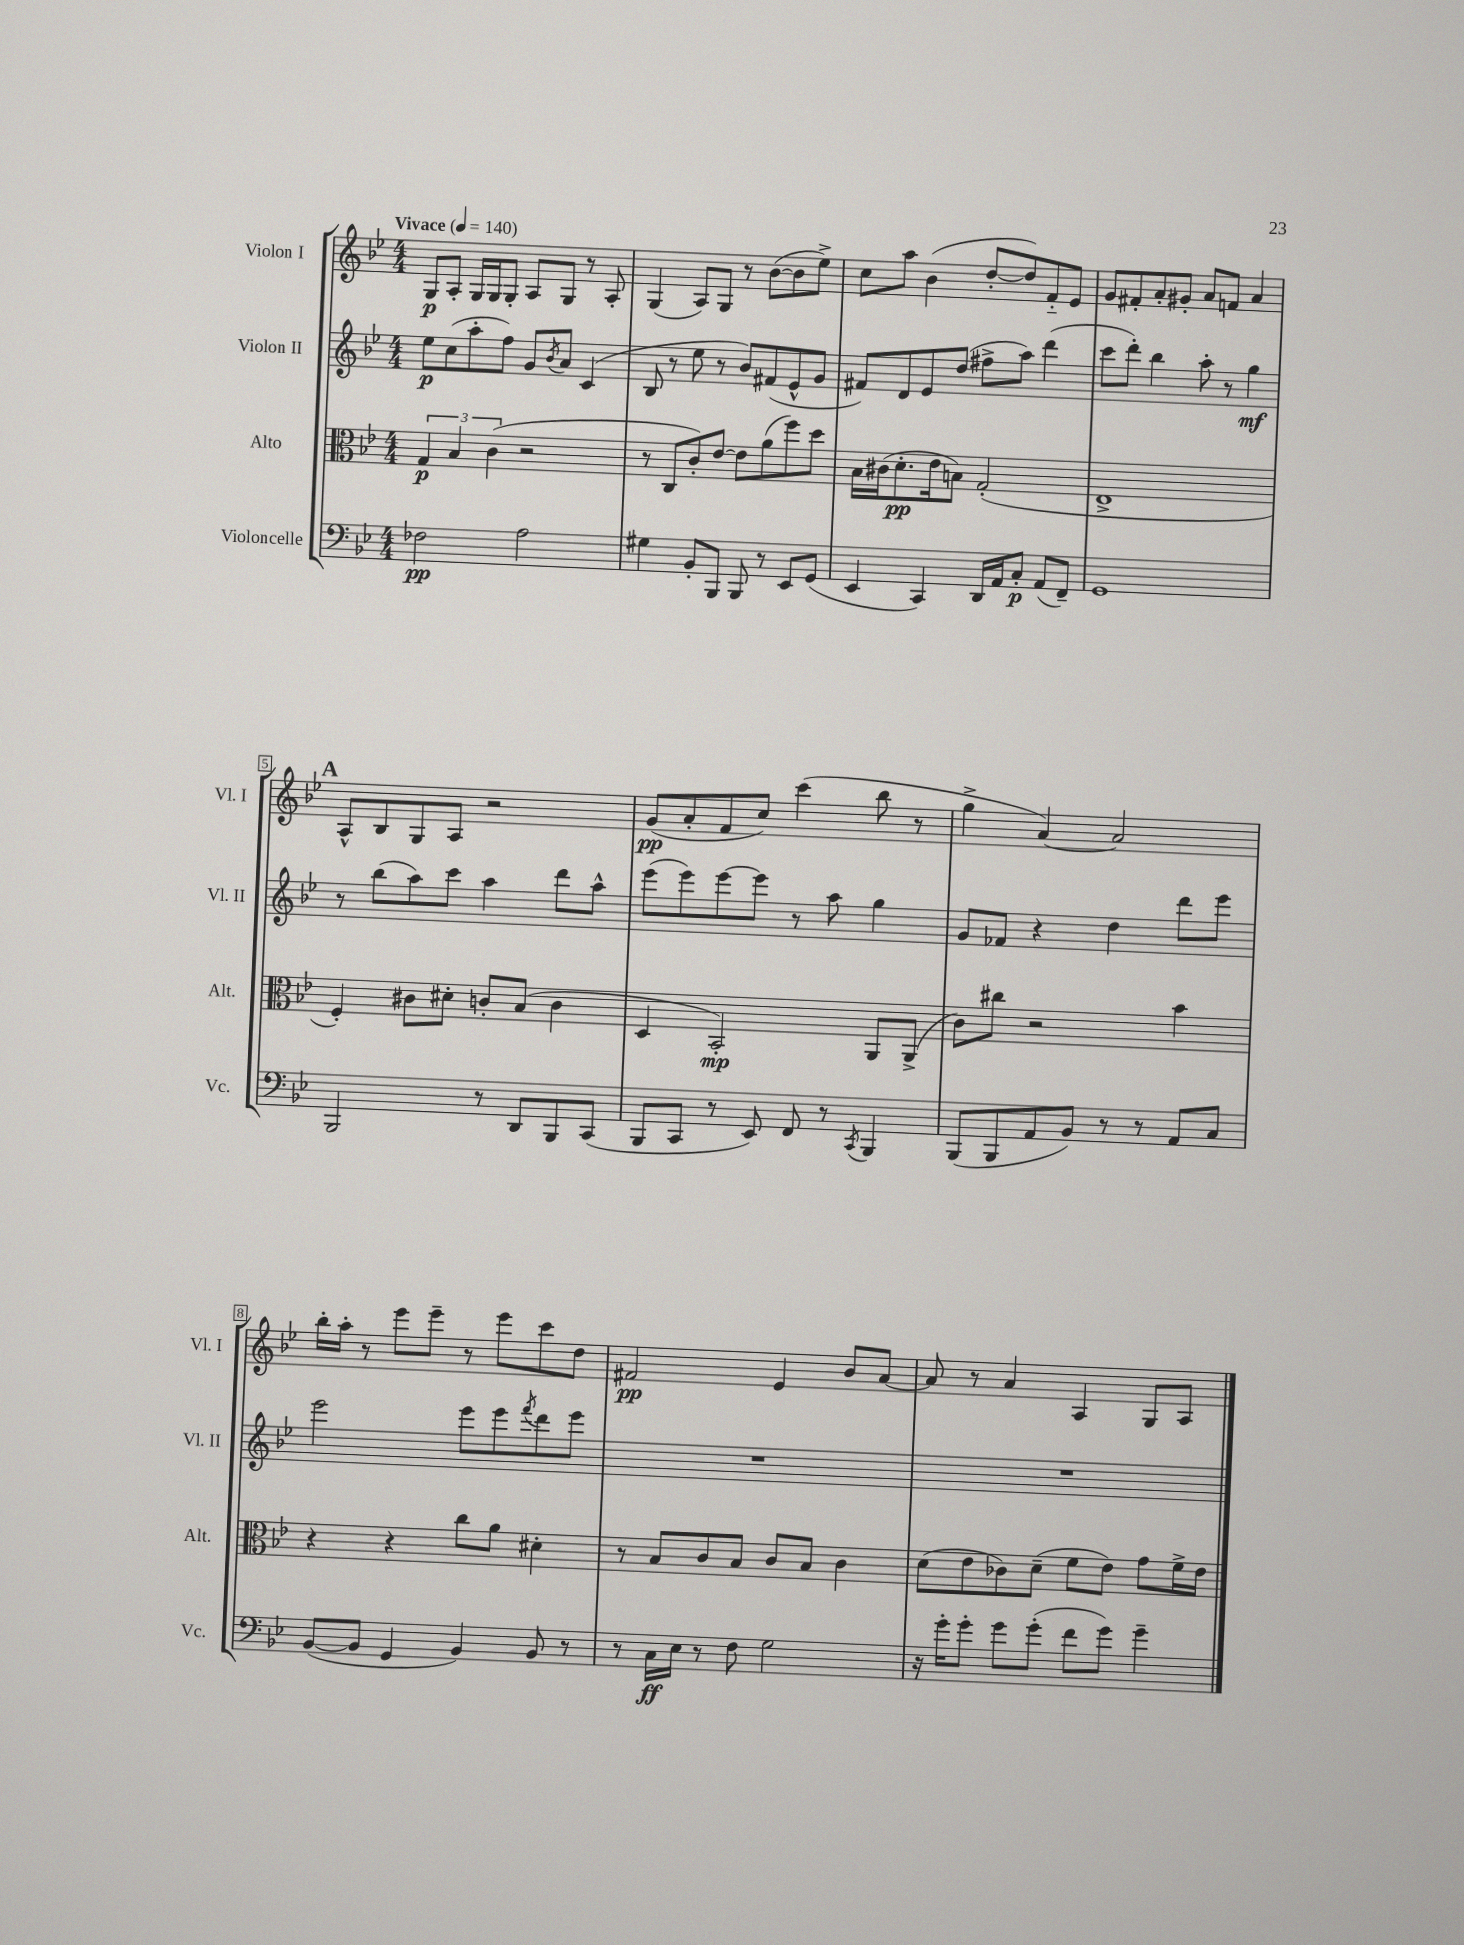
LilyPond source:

<<
\new StaffGroup <<
\new Staff = "s0" \with { instrumentName = "Violon I" shortInstrumentName = "Vl. I" } {
    \clef treble \key bes \major \numericTimeSignature \time 4/4 \tempo "Vivace" 4 = 140
    g8\p a8-. g16 g16 g8-. a8 g8 r8 a8-. |
    g4( a8) g8 r8 bes'8~( bes'8 ees''8->) |
    c''8 a''8 bes'4( d''8~-. d''8) f'8-_ ees'8 |
    g'8 fis'8-. a'8-. gis'8-. a'8 f'8 a'4 |
    \mark \markup { \bold "A" } a8-^ bes8 g8 a8 r2 |
    g'8\pp( a'8-. f'8 c''8) c'''4( bes''8 r8 |
    g''4-> a'4~) a'2 |
    bes''16-. a''16-. r8 ees'''8 ees'''8-- r8 ees'''8 c'''8 d''8 |
    fis'2\pp ees'4 bes'8 a'8~ |
    a'8 r8 a'4 a4 g8 a8 \bar "|." |
}
\new Staff = "s1" \with { instrumentName = "Violon II" shortInstrumentName = "Vl. II" } {
    \clef treble \key bes \major \numericTimeSignature \time 4/4
    ees''8\p c''8( a''8-. f''8) g'8 \acciaccatura { bes'8 } a'8 c'4( |
    bes8 r8 ees''8 r8 bes'8) fis'8( ees'8-^ g'8 |
    fis'8) d'8 ees'8 d''8( fis''8-> a''8) d'''4( |
    c'''8 d'''8-.) bes''4 a''8-. r8 g''4\mf |
    \mark \markup { \bold "A" } r8 bes''8( a''8) c'''8 a''4 d'''8 a''8-^ |
    ees'''8( ees'''8) ees'''8~ ees'''8 r8 a''8 g''4 |
    g'8 fes'8 r4 d''4 d'''8 ees'''8 |
    ees'''2 ees'''8 ees'''8 \acciaccatura { f'''8 } d'''8 ees'''8 |
    R1 |
    R1 \bar "|." |
}
\new Staff = "s2" \with { instrumentName = "Alto" shortInstrumentName = "Alt." } {
    \clef alto \key bes \major \numericTimeSignature \time 4/4
    \tuplet 3/2 { g4\p bes4 c'4( } r2 |
    r8 c8 c'8-.) ees'8~ ees'8 a'8( f''8) d''8 |
    bes16 cis'16( d'8.-.\pp ees'16 b8) g2-.( |
    ees1-> |
    \mark \markup { \bold "A" } f4-.) cis'8 dis'8-. c'8-. bes8( c'4 |
    d4 bes,2-.\mp) a,8 a,8->( |
    c'8) cis''8 r2 bes'4 |
    r4 r4 c''8 a'8 dis'4-. |
    r8 bes8 c'8 bes8 c'8 bes8 c'4 |
    d'8( ees'8 ces'8) d'8--( f'8 ees'8) g'8 f'16-> ees'16 \bar "|." |
}
\new Staff = "s3" \with { instrumentName = "Violoncelle" shortInstrumentName = "Vc." } {
    \clef bass \key bes \major \numericTimeSignature \time 4/4
    fes2\pp a2 |
    gis4 bes,8-. bes,,8 bes,,8 r8 ees,8 g,8( |
    ees,4 c,4) d,16 a,16 c8-.\p a,8( f,8--) |
    g,1 |
    \mark \markup { \bold "A" } bes,,2 r8 d,8 bes,,8 c,8( |
    bes,,8 c,8 r8 ees,8) f,8 r8 \acciaccatura { c,8 } bes,,4 |
    bes,,8( bes,,8 a,8 bes,8) r8 r8 a,8 c8 |
    bes,8~( bes,8 g,4 bes,4) bes,8 r8 |
    r8 c16\ff ees16 r8 f8 g2 |
    r16 g'16-. g'8-. g'8 g'8-.( f'8 g'8) g'4-- \bar "|." |
}
>>
>>
\layout { \context { \Score \override BarNumber.stencil = #(make-stencil-boxer 0.1 0.3 ly:text-interface::print) } }
